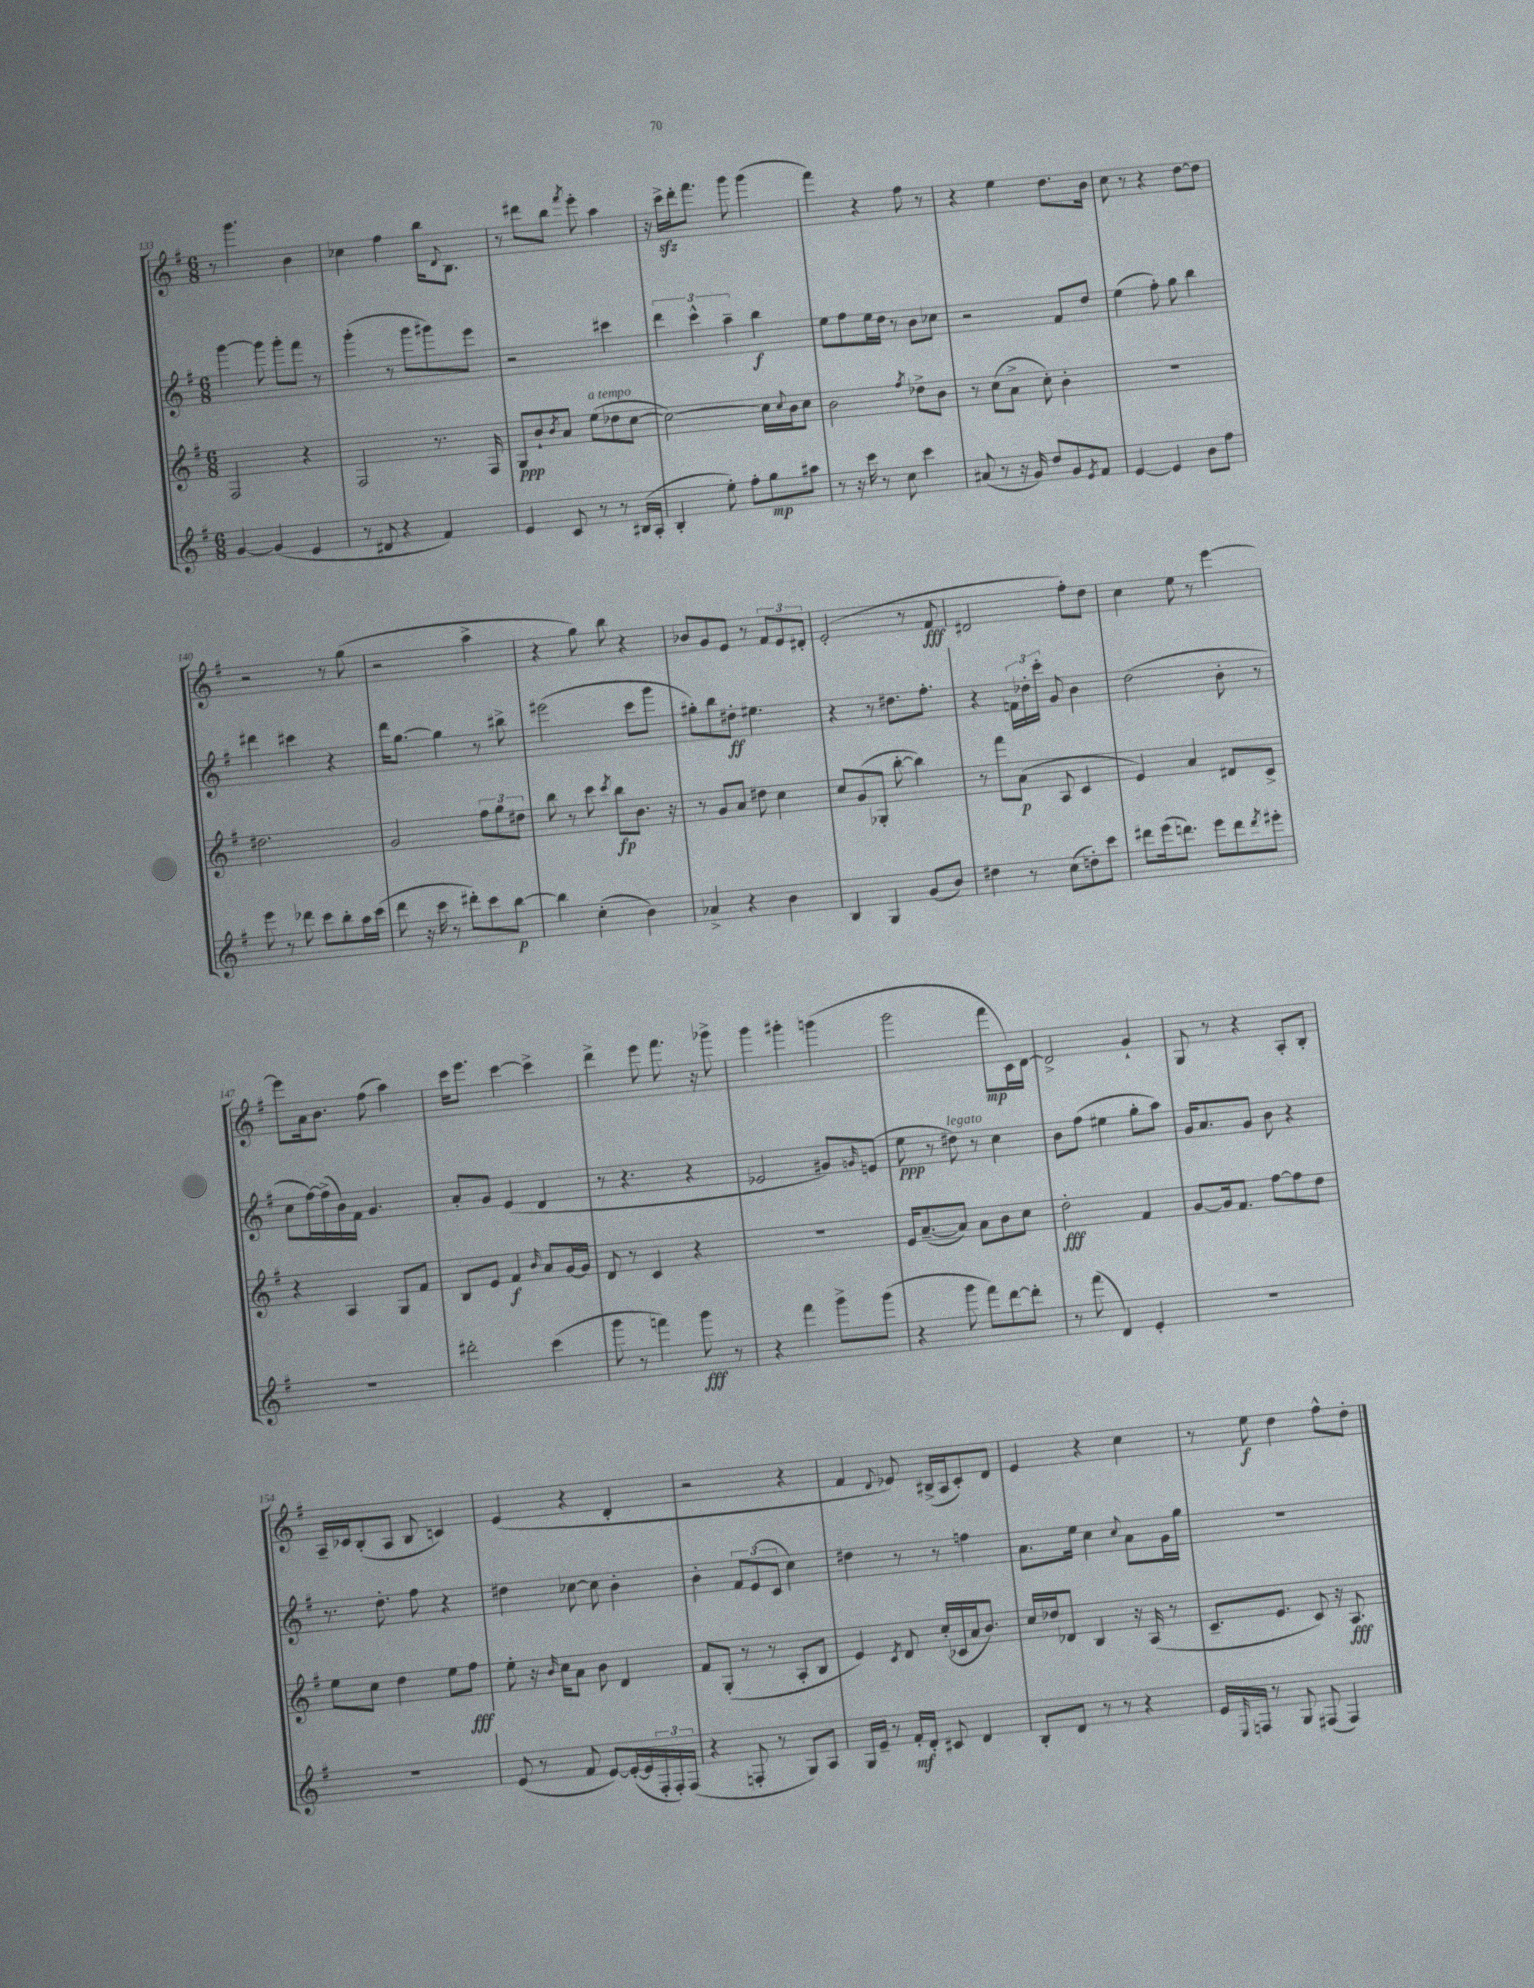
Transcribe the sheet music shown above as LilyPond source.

<<
\new StaffGroup <<
\new Staff = "s0" {
    \clef treble \key g \major \numericTimeSignature \time 6/8
    r8 g'''4. b'4 |
    ces''4 fis''4 b''16 \appoggiatura { d'8 } b8. |
    r8 dis'''8 b''8 \acciaccatura { fis'''8 } e'''8-. a''4 |
    r16 c'''16->\sfz d'''16-. fis'''8. g'''8 g'''4( |
    fis'''4) r4 fis''8 r8 |
    r4 e''4 d''8. b'16 |
    c''8 r8 r4 d''8~ d''8 |
    r2 r8 g''8( |
    r2 a''4-> |
    r4 g''8) b''8 r4 |
    bes'8 g'8 e'8 r8 \tuplet 3/2 { fis'8 e'8 dis'8-. } |
    e'2-.( r8 fis'8\fff |
    dis'2 fis''8-.) d''8 |
    c''4 e''8 r8 e'''4~ |
    e'''8 a'16 b'8. fis''8( a''4) |
    c'''16 e'''8. c'''4~ c'''4-> |
    d'''4-> e'''8 fis'''8. r16 ges'''8-> |
    g'''4 gis'''4-. g'''4( |
    g'''2 fis'''8\mp c'16) d'16~ |
    d'2-> g'4-! |
    g8 r8 r4 a8-. b8-. |
    a16-- ces'16 b8-.( a8 b8 c'4) |
    e'4( r4 d'4-. |
    r2 r4 |
    fis'4 \appoggiatura { d'8 } ees'8) bis16->( a16 c'8-.) d'8 |
    e'4 r4 c''4 |
    r8 e''8\f d''4 fis''8-^ d''8-. \bar "|." |
}
\new Staff = "s1" {
    \clef treble \key g \major \numericTimeSignature \time 6/8
    g'''4~ g'''8 g'''8-. fis'''8 r8 |
    g'''4-.( r8 g'''8 gis'''8) e'''8 |
    r2 cis'''4 |
    \tuplet 3/2 { d'''4 c'''4-^ a''4-- } b''4\f |
    e''8 fis''8 e''16 d''16 r8 b'8 ces''8 |
    r2 fis'8 d''8 |
    e''4( fis''8-.) g''8 b''4 |
    dis'''4 cis'''4 r4 |
    d'''16 g''8.~ g''4 r8 bis''8-> |
    eis'''2( c'''8 g'''8 |
    gis''8-.) b''8 dis''8-.\ff eis''4. |
    r4 r8 dis''8. fis''8.-. |
    r4 \tuplet 3/2 { f'16 des''16-. c'''16-. } g'8 b'4 |
    d''2( b'8-. r8 |
    c''8 fis''16~) fis''16->( b'16) fis'16 g'4. |
    a'8-. g'8 e'4( d'4 |
    r8 r4. r4 |
    ees'2 gis'8) \grace { g'16 } e'8( |
    e''8\ppp r8 dis''8^\markup { \italic "legato" }) r8 c''4 |
    b'8 fis''8( eis''4 g''8-. a''8) |
    g'16 a'8. g'8 b'8 r4 |
    r8. d''8.-. fis''8 r4 |
    dis''4 ces''8~ ces''8 b'4-. |
    b'4-. \tuplet 3/2 { fis'8 e'8( c'8 } c''4) |
    dis''4 r8 r8 f''4 |
    a'8. e''16 c''4 \appoggiatura { c''8 } a'8 g'16 g''16 |
    R2. \bar "|." |
}
\new Staff = "s2" {
    \clef treble \key g \major \numericTimeSignature \time 6/8
    fis2 r4 |
    fis2 r8. fis16 |
    g8\ppp b'8-! \acciaccatura { b'8 } a'8 e''8^\markup { \italic "a tempo" }( des''8 c''8~ |
    c''2~) c''16 \appoggiatura { c''8 } b'16 c''8 |
    b'2 \acciaccatura { fis''8 } des''8-> b'8 |
    r8 c''8( a'8-> c''8-.) b'4-. |
    R2. |
    dis''2. |
    g'2 \tuplet 3/2 { fis''8 g''8 dis''8 } |
    b''8 r8 c'''8 \acciaccatura { c'''8 } b''8\fp b'8. r16 |
    r8 g'8 a'8 dis''8 c''4 |
    c''8 g'8( ges8-. b''8~-. b''4) |
    r8 fis'''8 a'8\p( a8 c'4 |
    e'4) a'4 dis'8 c'8-> |
    r4 a4 g8 fis'8 |
    b8 e'8 fis'4\f \grace { b'16 } a'8 g'16~ g'16 |
    d'8 r8 c'4 r4 |
    R2. |
    e'16 a'8.~--( a'8) a'8 b'8 c''8 |
    d''2-.\fff fis'4 |
    g'8~ g'16 fis'8. fis''8~ fis''8 d''8 |
    e''8 c''8 d''4 e''8 fis''8\fff |
    e''8-. r16 \grace { b'16 } c''16 a'8 b'8 d'4 |
    fis'8 g8-.( r8 r8 a8-. b8 |
    e'4) \acciaccatura { c'8 } d'8 c''16-.( ces'16 a'16 b'8.) |
    c''16 des''16 des'8 b4 r16 a16( r8 |
    c'8.-- e'8. c'8) r16 a8.\fff \bar "|." |
}
\new Staff = "s3" {
    \clef treble \key g \major \numericTimeSignature \time 6/8
    g'4~ g'4( e'4 |
    r8 dis'8 r4 fis'4) |
    e'4 c'8 r8 r8 bis16( a16-. |
    b4-. e''8-.) fis''8-. g''8\mp ais''8 |
    r8 r16 c'''16 r8 c''8 c'''4 |
    ais'8( r8 r16 g'16) d''8 g'8 \acciaccatura { e'8 } fis'8 |
    e'4~ e'4 b'8 fis''8 |
    e'''8 r8 des'''8 c'''8 b''8-. a''16 c'''16( |
    d'''8 r16 c'''16 r8 dis'''8-.) c'''8 b''8~\p |
    b''4 c''4-.( b'4) |
    aes'4-> r4 b'4 |
    b4 g4 g'8( b'8) |
    dis''4 r8 c''8( d''8-.) c'''8 |
    dis'''8 e'''16( d'''8.) e'''8 d'''8 \acciaccatura { d'''8 } eis'''8-. |
    R2. |
    dis'''2-. c'''4( |
    g'''8 r8 f'''4) g'''8\fff r8 |
    r4 fis'''4 g'''8-> g'''8( |
    r4 g'''8 fis'''8) d'''8~ d'''8-. |
    r8 fis'''8( d'4) e'4-. |
    R2. |
    R2. |
    e'8( r8 fis'8 e'8~) e'16~-.( e'16 \tuplet 3/2 { fis16-. fis16-.) fis16( } |
    r4 f8-. r8 g8) a8 |
    g16 e'16-- r8 fis'16-.\mf d'16-. cis'8 d'4 |
    b8-. d'8 r8 r8 r4 |
    e'16 \grace { e16 } f16 r8 g8 fis8( fis4) \bar "|." |
}
>>
>>
\layout { \context { \Score currentBarNumber = #133 } }
